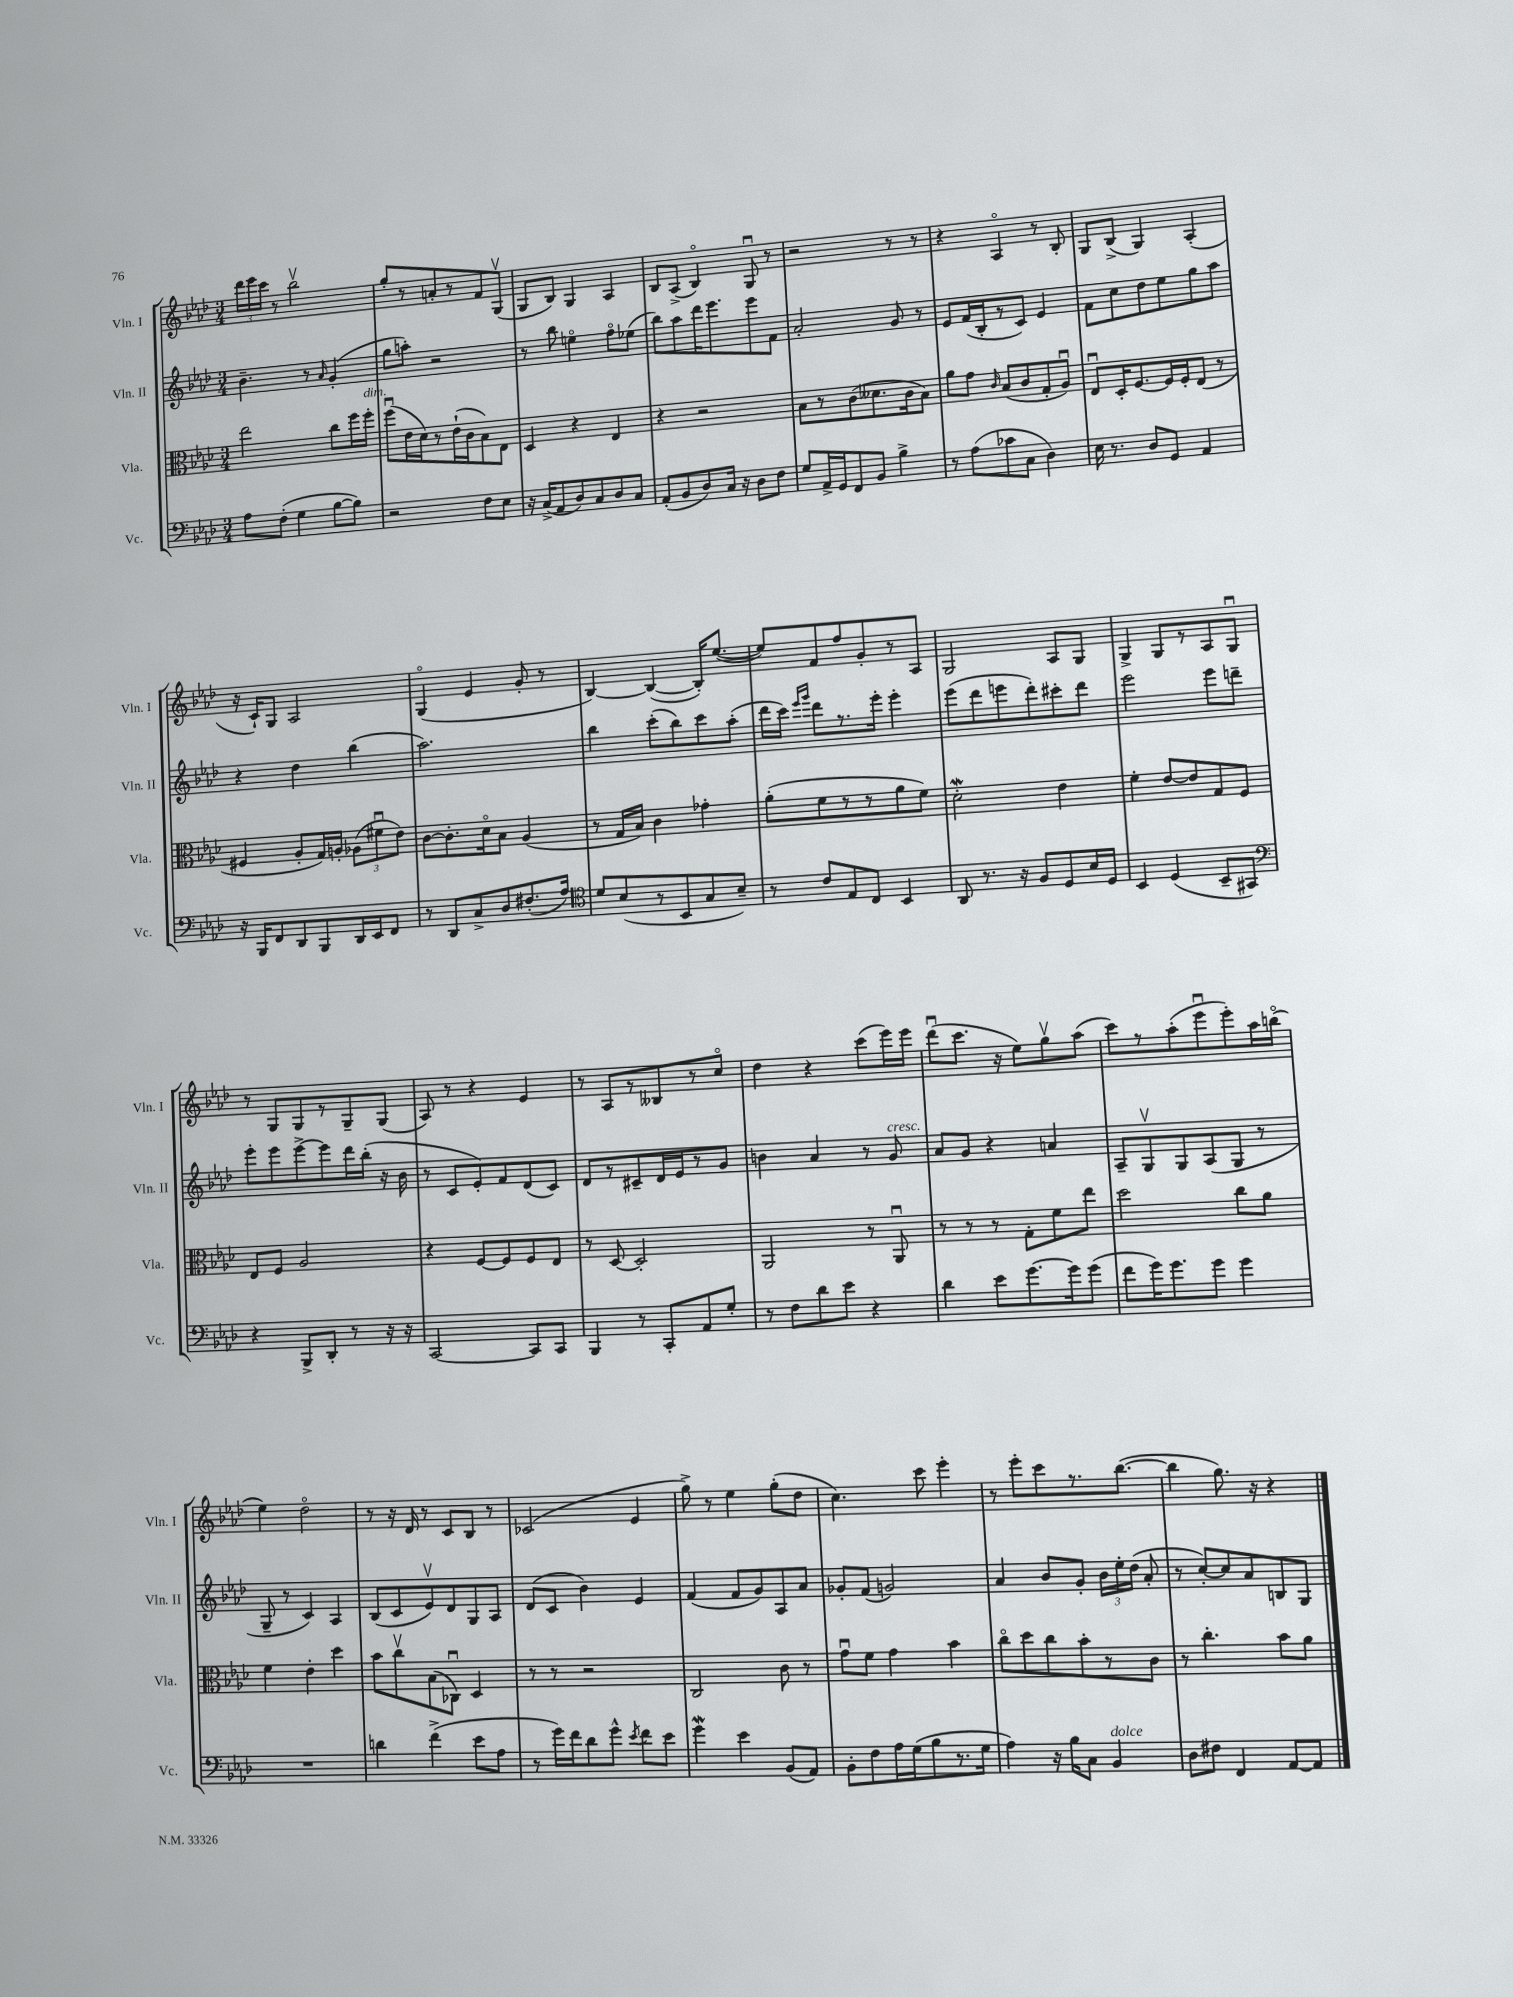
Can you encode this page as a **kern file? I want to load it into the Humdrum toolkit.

**kern	**kern	**kern	**kern
*staff4	*staff3	*staff2	*staff1
*clefF4	*clefC3	*clefG2	*clefG2
*k[b-e-a-d-]	*k[b-e-a-d-]	*k[b-e-a-d-]	*k[b-e-a-d-]
*M3/4	*M3/4	*M3/4	*M3/4
8A-	2ee-	4.b-~	24ddd-
.	.	.	24eee-
.	.	.	24ccc
(8F'	.	.	8r
4G	.	.	2bb-v
.	.	8r	.
.	.	16qqa-	.
[8B-	8cc	(4g'	.
8B-])	16ff	.	.
.	16ff'	.	.
=	=	=	=
2r	(8ffu	8gg	8gg'
.	16e-	8aa')	8r
.	16d-)	.	.
.	8r	2r	8a'
.	(16e-`	.	8r
.	16c	.	.
8F	8B-)	.	8f
8E-	8E-	.	(8Gv
=	=	=	=
16r	4D-	8r	8G
(16C^	.	.	.
8AA-	.	8bb-	8B-)
8D-)	4r	4eeo	4G
8C	.	.	.
8D-	4E-	8ffo	4A-
8C	.	(8ee-	.
=	=	=	=
(8AA-'	4r	8bb-)	8B-
8BB-	.	8aa-	(8A-^
8D-)	2r	16ddd-	4B-o)
.	.	8.eee-	.
16C	.	.	.
16r	.	.	.
8D-	.	8eee-	8Gu
8F	.	8f	8r
=	=	=	=
8G	8B-	2a-'	2r
16AA-^	8r	.	.
16GG	.	.	.
8FF	(8c	.	.
8BB-	8.d--	.	.
4B-^	.	8g	8r
.	16c	.	.
.	8B-)	8r	8r
=	=	=	=
8r	8a-	8e-	4r
(8A-	8g	(16f	.
.	.	16B-'	.
.	16qqc	.	.
8c-	(8B-	8r	4A-o
8C	8c	8c)	.
4D-)	8G'	4e-	8r
.	8A-u)	.	8B-'
=	=	=	=
16E-	8E-u	8f	8G
8.r	.	.	.
.	16D-'	8cc	(8B-^
.	[8.F	.	.
8D-	.	8dd-	4G)
8GG	16F]	8ee-	.
.	16F'	.	.
4AA-	(8E-	8gg	(4A-'
.	8r	8aa-	.
=	=	=	=
16r	4F#	4r	16r
16BBB-	.	.	16c`)
8FF	.	.	8G
8DD-	8A-'	4dd-	2A-
8BBB-	16G)	.	.
.	16A'	.	.
16DD-	(12A-	(4bb-	.
16EE-	.	.	.
.	12f#u	.	.
8FF	.	.	.
.	12e-)	.	.
=	=	=	=
8r	[8c	2.aa-)	(4Go
8DD-	8.c']	.	.
8C^	.	.	4e-
.	16d-o	.	.
8D-	8B-	.	.
(8.F#'	(4A-	.	8g'
.	.	.	8r
16A-)	.	.	.
=	=	=	=
*clefC4	*	*	*
8d-	8r	4bb-	[4B-)
(8B-	16G	.	.
.	16B-)	.	.
8r	4c	(8ccc'	(4B-_
8BB-	.	8bb-)	.
8G	4g-'	8ccc	16B-'])
.	.	.	([8.ee-
8B-~)	.	(8aa-'	.
=	=	=	=
8r	(8a-'	16ddd-	8ee-])
.	.	16ccc)	.
.	.	16qqeee-	.
.	.	16qqggg	.
8c	8f	8ddd-	8f
8E-	8r	8.r	8ff
8C	8r	.	8g'
.	.	16eee-'	.
4BB-	8a-	4eee-'	8r
.	8f)	.	8A-
=	=	=	=
8AA-	2d-'	(8eee-	2G
8.r	.	8ddd-	.
.	.	8eee	.
16r	.	.	.
8F	.	8ddd-')	.
8D-	4e-	8ccc#'	8A-
16B-	.	8ddd-	8G
16D-	.	.	.
=	=	=	=
4BB-	4f'	2eee-	4G^
(4D-	[8e-	.	8G
.	8e-]	.	8r
8BB-~	8G	8eee-	8A-
8GG#)	8F	8ddd~	8Gu
=	=	=	=
*clefF4	*	*	*
4r	8E-	8eee-'	8r
.	8F	8eee-	8G
8BBB-^	2A-	[8eee-^	8G
8DD-'	.	8eee-]	8r
8r	.	16ddd-	8G~
.	.	(16bb-'	.
16r	.	16r	(8G
16r	.	16b-	.
=	=	=	=
[2CC	4r	8r	8A-)
.	.	8c	8r
.	[8F	8e-')	4r
.	8F]	8f	.
8CC]	8F	(8d-	4e-
8CC	8E-	8c)	.
=	=	=	=
4BBB-	8r	8d-	8r
.	[8D-	8r	8A-
8r	2D-']	8c#~	8r
8CC'	.	16d-	8B--
.	.	16e-	.
8AA-	.	8r	8r
8G'	.	8g	8cco
=	=	=	=
8r	2AA-	4b	4dd-
8F	.	.	.
8d-	.	4a-	4r
8e-	.	.	.
4r	8r	8r	(8ccc
.	8AA-u	8g	16eee-)
.	.	.	16eee-
=	=	=	=
4d-	8r	8a-	(8ddd-u
.	8r	8g	8.ccc
8e-	8r	4r	.
.	.	.	16r
[8.g	8G'	.	8ee-)
.	8f	4a	8ggv
16g]	.	.	.
(8g	8ee-	.	(8aa-
=	=	=	=
8f	2dd-	8A-~	8ccc)
16g)	.	8Gv	8r
8.g	.	.	.
.	.	8G	(8aa-'
8g	.	(8A-	8eee-u
4g	8cc	8G	8eee-')
.	8a-	8r	16aa-
.	.	.	(16bbo
=	=	=	=
2.r	4f	8G~	4ee-)
.	.	8r	.
.	4e-'	4c)	2dd-o
.	4dd-	4A-	.
=	=	=	=
4d	8b-	(8B-	8r
.	8ccv	8c	16r
.	.	.	16d-
(4f^	(8B-	8e-v)	8r
.	8C-u)	8d-	8c
8e-	4D-	8G	8B-
8A-	.	8A-	8r
=	=	=	=
8r	8r	(8d-	(2c-
16g)	8r	8c	.
16f	.	.	.
8d-	2r	4b-)	.
8g^^	.	.	.
8qe-	.	.	.
8f	.	4e-	4e-
8e-	.	.	.
=	=	=	=
4g	2C	(4f	8gg^)
.	.	.	8r
4e-	.	8f	4ee-
.	.	8g)	.
(8BB-	8c	8A-	(8gg'
8AA-)	8r	8a-	8dd-
=	=	=	=
8BB-'	8gu	8g-'	4.cc)
8F	8f	(8f	.
16A-	4g	2g)	.
(16G	.	.	.
8B-	.	.	8ccc
8.r	4b-	.	4eee-'
16G	.	.	.
=	=	=	=
4A-)	8cco	4a-	8r
.	8dd-	.	8eee-'
16r	8cc	8b-	8ccc
16B-	.	.	.
8C	8b-'	8g'	8.r
4BB-	8r	24b-	.
.	.	24ee-'	.
.	.	.	([8.bb-
.	.	(24dd-	.
.	8c	8a-'	.
=	=	=	=
8D-	8r	8r	4bb-]
8F#	4.cc'	[8cc')	.
4FF	.	8cc]	8.gg)
.	.	8a-	.
.	.	.	16r
[8AA-	8b-	8B	4r
8AA-]	8a-	8G	.
==	==	==	==
*-	*-	*-	*-
